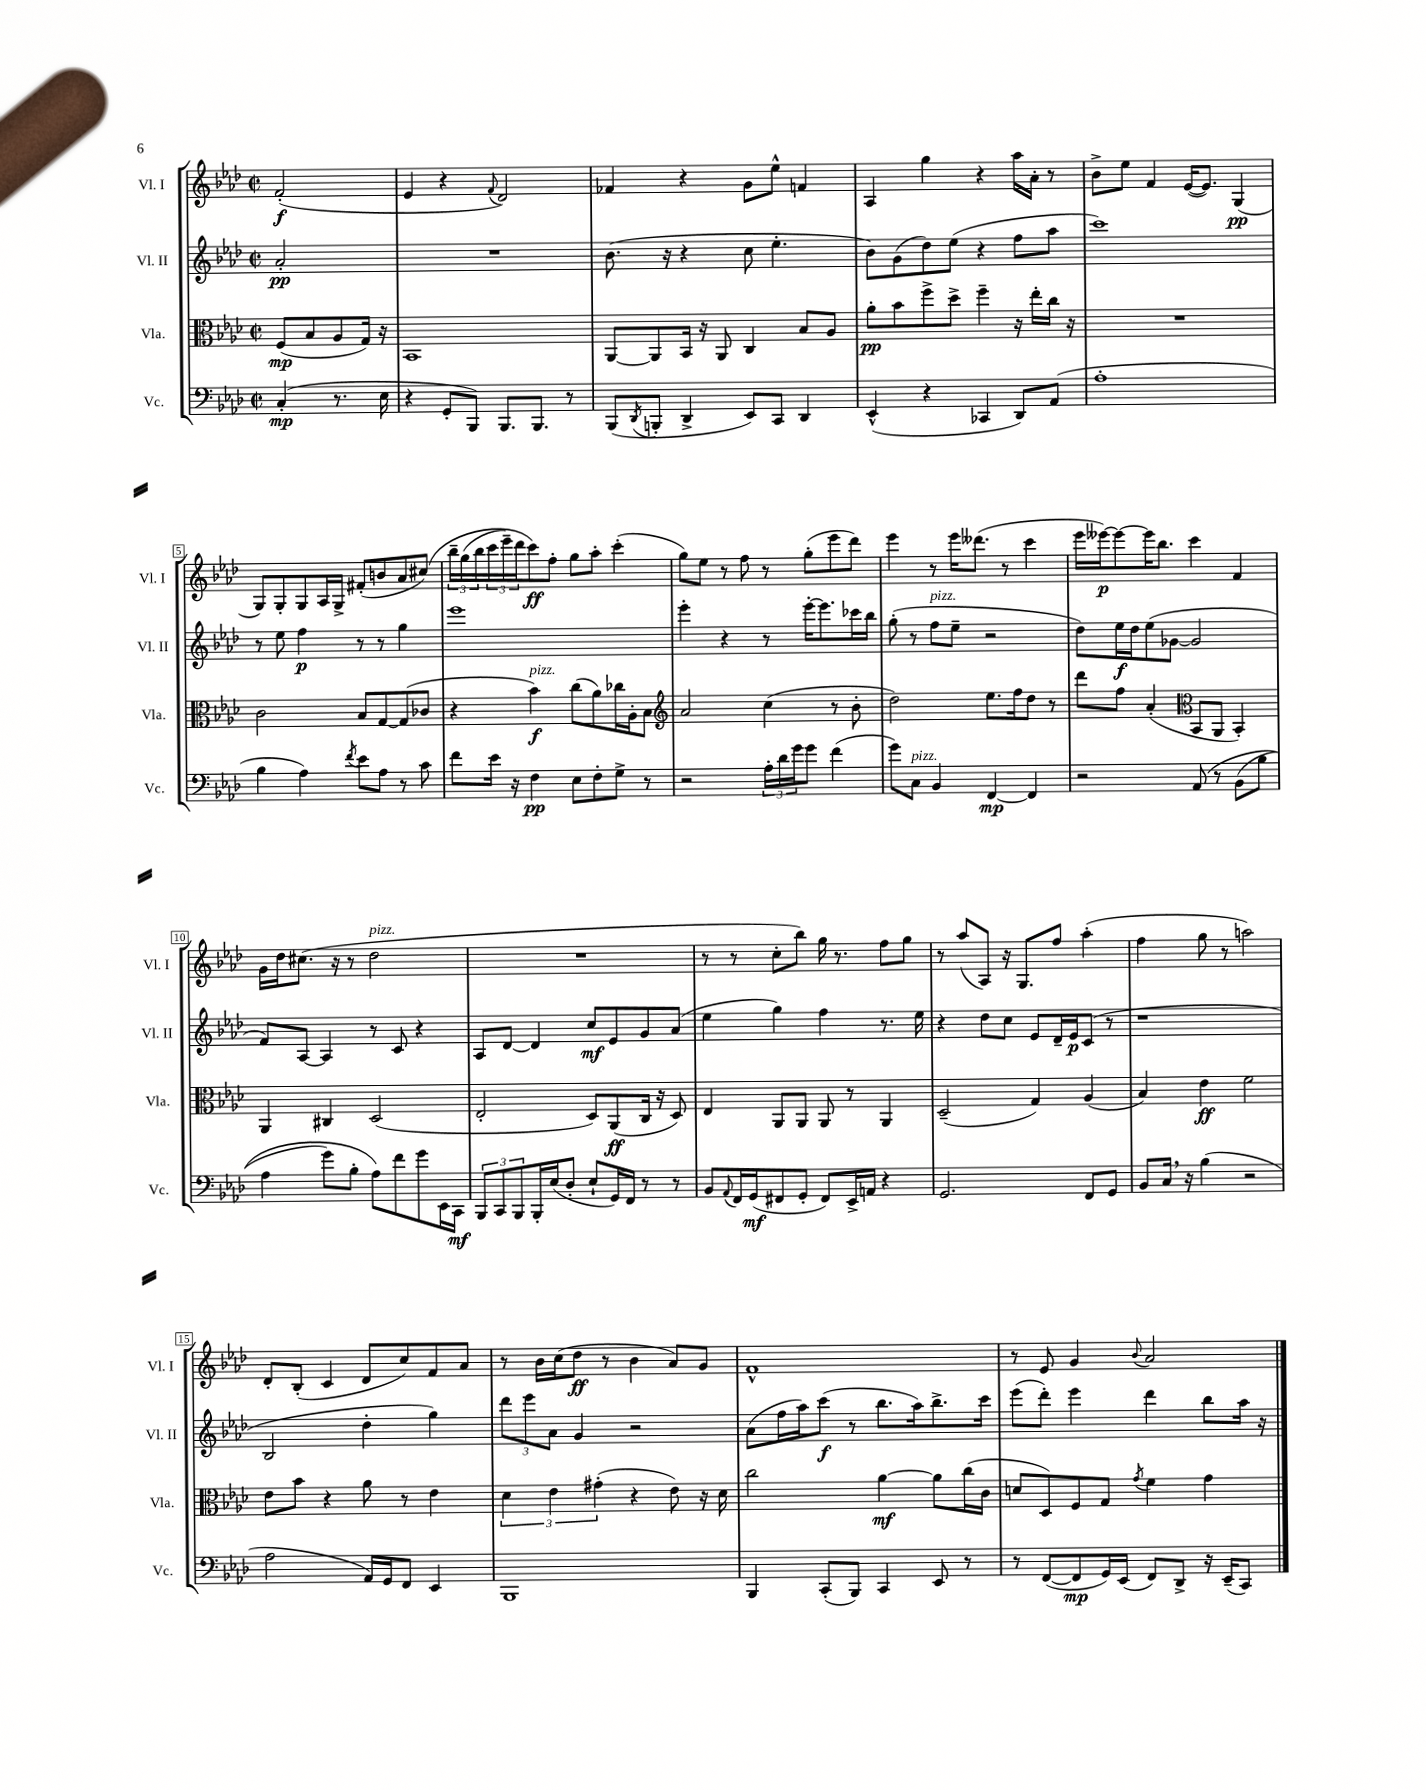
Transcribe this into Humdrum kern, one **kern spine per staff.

**kern	**dynam	**kern	**dynam	**kern	**dynam	**kern	**dynam
*part4	*part4	*part3	*part3	*part2	*part2	*part1	*part1
*staff4	*staff4	*staff3	*staff3	*staff2	*staff2	*staff1	*staff1
*I"Vc.	*	*I"Vla.	*	*I"Vl. II	*	*I"Vl. I	*
*I'Vc.	*	*I'Vla.	*	*I'Vl. II	*	*I'Vl. I	*
*clefF4	*	*clefC3	*	*clefG2	*	*clefG2	*
*k[b-e-a-d-]	*	*k[b-e-a-d-]	*	*k[b-e-a-d-]	*	*k[b-e-a-d-]	*
*M2/2	*	*M2/2	*	*M2/2	*	*M2/2	*
*met(c|)	*	*met(c|)	*	*met(c|)	*	*met(c|)	*
=	=	=	=	=	=	=	=
(4C'/	mp	(8F/L	mp	2a-'/	pp	(2f'/	f
.	.	8B-/	.	.	.	.	.
8.r	.	8A-/	.	.	.	.	.
.	.	16G/Jk)	.	.	.	.	.
16E-\	.	16r	.	.	.	.	.
=1	=1	=1	=1	=1	=1	=1	=1
4r	.	1BB-	.	1r	.	4e-/	.
8GG'/L	.	.	.	.	.	4r	.
8BBB-/J)	.	.	.	.	.	.	.
.	.	.	.	.	.	8qqf/	.
8.BBB-/L	.	.	.	.	.	2d-/)	.
8.BBB-/J	.	.	.	.	.	.	.
8r	.	.	.	.	.	.	.
=2	=2	=2	=2	=2	=2	=2	=2
(8BBB-/L	.	[8AA-/L	.	(8.b-\	.	4f-X/	.
8qDD-/	.	.	.	.	.	.	.
8BBBn'/J	.	8AA-/]	.	.	.	.	.
.	.	.	.	16r	.	.	.
4DD-^/	.	16BB-/Jk	.	4r	.	4r	.
.	.	16r	.	.	.	.	.
.	.	8AA-/	.	.	.	.	.
8EE-/L)	.	4C/	.	8cc\	.	8g\L	.
8CC/J	.	.	.	4.ee-'\	.	8ee-^^\J	.
4DD-/	.	8B-/L	.	.	.	4fn/	.
.	.	8A-/J	.	.	.	.	.
=3	=3	=3	=3	=3	=3	=3	=3
(4EE-^^/	.	8a-'\L	pp	8b-\L)	.	4A-/	.
.	.	8b-\	.	(8g\	.	.	.
4r	.	8ff^\	.	8dd-\)	.	4gg\	.
.	.	8dd-^\J	.	(8ee-\J	.	.	.
4CC-X/	.	4ff~\	.	4r	.	4r	.
8DD-/L)	.	16r	.	8ff\L	.	16aa-\LL	.
.	.	16ee-'\LL	.	.	.	16a-'\JJ	.
(8AA-/J	.	16cc\JJ	.	8aa-\J	.	8r	.
.	.	16r	.	.	.	.	.
=4	=4	=4	=4	=4	=4	=4	=4
1A-'	.	1r	.	1ccc)	.	8b-^\L	.
.	.	.	.	.	.	8ee-\J	.
.	.	.	.	.	.	4f/	.
.	.	.	.	.	.	([16e-/KL	.
.	.	.	.	.	.	8.e-/J])	.
.	.	.	.	.	.	(4G/	pp
!!LO:LB:g=z
=5	=5	=5	=5	=5	=5	=5	=5
4B-\	.	2c\	.	8r	.	8G/L)	.
.	.	.	.	8ee-\	.	8G'/	.
4A-\)	.	.	.	4ff\	p	8G/	.
.	.	.	.	.	.	16A-/L	.
.	.	.	.	.	.	16G^/JJ	.
8qf/	.	.	.	.	.	.	.
8e-\L	.	8B-/L	.	8r	.	(8f#X'/L	.
8A-\J	.	[8G/	.	8r	.	8bn/	.
8r	.	(8G/]	.	4gg\	.	8a-/	.
8c\	.	8c-X/J	.	.	.	(8cc#X/J)	.
=6	=6	=6	=6	=6	=6	=6	=6
8f\L	.	4r	.	1eee-	.	24bb-~\LL	.
.	.	.	.	.	.	(24gg\	.
.	.	.	.	.	.	24bb-\	.
16e-\Jk	.	.	.	.	.	24ccc\	.
.	.	.	.	.	.	24eee-~\)	.
16r	.	.	.	.	.	.	.
.	.	.	.	.	.	24ddd-\J	.
!	!	!LO:TX:a:i:t=pizz.	!	!	!	!	!
4F\	pp	4b-\)	f	.	.	8ccc\)	ff
.	.	.	.	.	.	8ff'\J	.
8E-\L	.	(8cc\L	.	.	.	8gg\L	.
8F'\	.	8a-\)	.	.	.	8aa-'\J	.
8G^\J	.	16cc-X\L	.	.	.	(4ccc'\	.
.	.	16A-'\J	.	.	.	.	.
8r	.	8B-\J	.	.	.	.	.
=7	=7	=7	=7	=7	=7	=7	=7
*	*	*clefG2	*	*	*	*	*
2r	.	2a-/	.	4eee-'\	.	8gg\L)	.
.	.	.	.	.	.	8ee-\J	.
.	.	.	.	4r	.	8r	.
.	.	.	.	.	.	8ff\	.
24A-'\LL	.	(4cc\	.	8r	.	8r	.
24d-\	.	.	.	.	.	.	.
24g\J	.	.	.	.	.	.	.
8g\J	.	.	.	[16eee-'\KL	.	(8gg'\L	.
.	.	.	.	8.eee-\]	.	.	.
(4f\	.	8r	.	.	.	8eee-\	.
.	.	8b-'\	.	16ccc-X\L	.	8ddd-\J)	.
.	.	.	.	16bb-\JJ	.	.	.
=8	=8	=8	=8	=8	=8	=8	=8
8g\L)	.	2dd-\)	.	(8gg'\	.	4eee-\	.
!LO:TX:a:i:t=pizz.	!	!	!	!	!	!	!
8C\J	.	.	.	8r	.	.	.
!	!	!	!	!LO:TX:a:i:t=pizz.	!	!	!
4BB-/	.	.	.	8ff\L	.	8r	.
.	.	.	.	8ee-~\J	.	16eee-\KL	.
.	.	.	.	.	.	(8.ddd--X\J	.
[4FF/	mp	8.ee-\L	.	2r	.	.	.
.	.	.	.	.	.	8r	.
.	.	16ff\k	.	.	.	.	.
4FF/]	.	8dd-\J	.	.	.	4ccc\	.
.	.	8r	.	.	.	.	.
=9	=9	=9	=9	=9	=9	=9	=9
2r	.	8ddd-\L	.	8dd-\L)	.	16eee-\LL	.
.	.	.	.	.	.	[16eee--X\J)	p
.	.	8ff\J	.	16ee-\L	f	8eee--\_	.
.	.	.	.	16dd-\J	.	.	.
.	.	(4a-'/	.	(8ee-\	.	16eee--\K]	.
.	.	.	.	.	.	8.bb-\J	.
.	.	.	.	[8g-X\J	.	.	.
*	*	*clefC3	*	*	*	*	*
(8AA-/	.	8BB-/L	.	2g-/]	.	4ccc\	.
8r	.	8AA-/J	.	.	.	.	.
(8BB-\L	.	4BB-'/)	.	.	.	4f/	.
8B-\J	.	.	.	.	.	.	.
!!LO:LB:g=z
=10	=10	=10	=10	=10	=10	=10	=10
4A-\	.	4AA-/	.	8f/L)	.	16g\LL	.
.	.	.	.	.	.	16dd-\J	.
.	.	.	.	[8A-/J	.	(8.cc#X\J	.
8g\L)	.	4C#X/	.	4A-/]	.	.	.
.	.	.	.	.	.	16r	.
8B-'\J	.	.	.	.	.	8r	.
!	!	!	!	!	!	!LO:TX:a:i:t=pizz.	!
8A-\L)	.	(2D-/	.	8r	.	2dd-\	.
8f\	.	.	.	8c/	.	.	.
8g\	.	.	.	4r	.	.	.
16EE-\L	.	.	.	.	.	.	.
16CC\JJ	mf	.	.	.	.	.	.
=11	=11	=11	=11	=11	=11	=11	=11
12BBB-/L	.	2E-'/	.	8A-/L	.	1r	.
12CC/	.	.	.	.	.	.	.
.	.	.	.	[8d-/J	.	.	.
12BBB-/	.	.	.	.	.	.	.
16BBB-'/L	.	.	.	4d-/]	.	.	.
(16E-/J	.	.	.	.	.	.	.
8D-'/J	.	.	.	.	.	.	.
8E-`/L	.	8D-/L)	.	8cc/L	mf	.	.
16GG/L)	.	(8AA-/	ff	8e-/	.	.	.
16FF/JJ	.	.	.	.	.	.	.
8r	.	16C/Jk	.	8g/	.	.	.
.	.	16r	.	.	.	.	.
8r	.	8D-/)	.	(8a-/J	.	.	.
=12	=12	=12	=12	=12	=12	=12	=12
8BB-/L	.	4E-/	.	4ee-\	.	8r	.
8qqAA-/	.	.	.	.	.	.	.
16FF/L	.	.	.	.	.	8r	.
(16GG/J	mf	.	.	.	.	.	.
8FF#X/	.	8AA-/L	.	4gg\)	.	8cc'\L	.
8GG'/J	.	8AA-/J	.	.	.	8bb-\J)	.
8FF#/L)	.	8AA-/	.	4ff\	.	16gg\	.
.	.	.	.	.	.	8.r	.
16EE-^/L	.	8r	.	.	.	.	.
16AAn/JJ	.	.	.	.	.	.	.
4r	.	4AA-/	.	8.r	.	8ff\L	.
.	.	.	.	.	.	8gg\J	.
.	.	.	.	16ee-\	.	.	.
=13	=13	=13	=13	=13	=13	=13	=13
2.GG/	.	(2D-~/	.	4r	.	8r	.
.	.	.	.	.	.	(8aa-/L	.
.	.	.	.	8dd-\L	.	8A-/J)	.
.	.	.	.	8cc\J	.	16r	.
.	.	.	.	.	.	8.G/L	.
.	.	4G/)	.	8e-/L	.	.	.
.	.	.	.	16d-~/L	.	8ff/J	.
.	.	.	.	16e-/J	p	.	.
8FF/L	.	(4A-/	.	(8c/J	.	(4aa-'\	.
8GG/J	.	.	.	8r	.	.	.
=14	=14	=14	=14	=14	=14	=14	=14
8BB-/L	.	4B-/)	.	1r	.	4ff\	.
16C,/Jk	.	.	.	.	.	.	.
16r	.	.	.	.	.	.	.
(4B-\	.	4e-\	ff	.	.	8gg\	.
.	.	.	.	.	.	8r	.
2r	.	2f\	.	.	.	2aan\)	.
!!LO:LB:g=z
=15	=15	=15	=15	=15	=15	=15	=15
2A-\	.	8e-\L	.	2B-/	.	8d-'/L	.
.	.	8b-\J	.	.	.	(8B-'/J	.
.	.	4r	.	.	.	4c/	.
16AA-/LL)	.	8a-\	.	4dd-'\	.	8d-/L	.
16GG/J	.	.	.	.	.	.	.
8FF/J	.	8r	.	.	.	8cc/)	.
4EE-/	.	4e-\	.	4gg\)	.	8f/	.
.	.	.	.	.	.	8a-/J	.
=16	=16	=16	=16	=16	=16	=16	=16
1BBB-	.	6d-\	.	12ddd-\L	.	8r	.
.	.	.	.	12eee-\	.	.	.
.	.	.	.	.	.	16b-\LL	.
.	.	6e-\	.	12a-\J	.	.	.
.	.	.	.	.	.	(16cc\J	.
.	.	.	.	4g/	.	8dd-\J	ff
.	.	(6g#X'\	.	.	.	.	.
.	.	.	.	.	.	8r	.
.	.	4r	.	2r	.	4b-\	.
.	.	8e-\)	.	.	.	8a-/L)	.
.	.	16r	.	.	.	8g/J	.
.	.	16d-\	.	.	.	.	.
=17	=17	=17	=17	=17	=17	=17	=17
4BBB-/	.	2cc\	.	(8a-\L	.	1f^^	.
.	.	.	.	16ff\L	.	.	.
.	.	.	.	16aa-\J)	.	.	.
(8CC'/L	.	.	.	(8ccc\J	f	.	.
8BBB-/J)	.	.	.	8r	.	.	.
4CC/	.	[4a-\	mf	8.bb-\L	.	.	.
.	.	.	.	16aa-\k)	.	.	.
8EE-/	.	8a-\L]	.	8.bb-^\	.	.	.
8r	.	(16cc\L	.	.	.	.	.
.	.	16c\JJ	.	16ccc\Jk	.	.	.
=18	=18	=18	=18	=18	=18	=18	=18
8r	.	8dn/L	.	(8eee-\L	.	8r	.
([8FF/L	.	8D-/)	.	8ddd-'\J)	.	8e-/	.
8FF/]	mp	8F/	.	4eee-\	.	4g/	.
16GG/L)	.	8G/J	.	.	.	.	.
(16EE-/JJ	.	.	.	.	.	.	.
.	.	8qg/	.	.	.	8qqb-/	.
8FF/L)	.	4f\	.	4ddd-\	.	2a-/	.
8DD-^/J	.	.	.	.	.	.	.
16r	.	4g\	.	8bb-\L	.	.	.
(16EE-~/KL	.	.	.	.	.	.	.
8CC/J)	.	.	.	16aa-\Jk	.	.	.
.	.	.	.	16r	.	.	.
==	==	==	==	==	==	==	==
*-	*-	*-	*-	*-	*-	*-	*-
